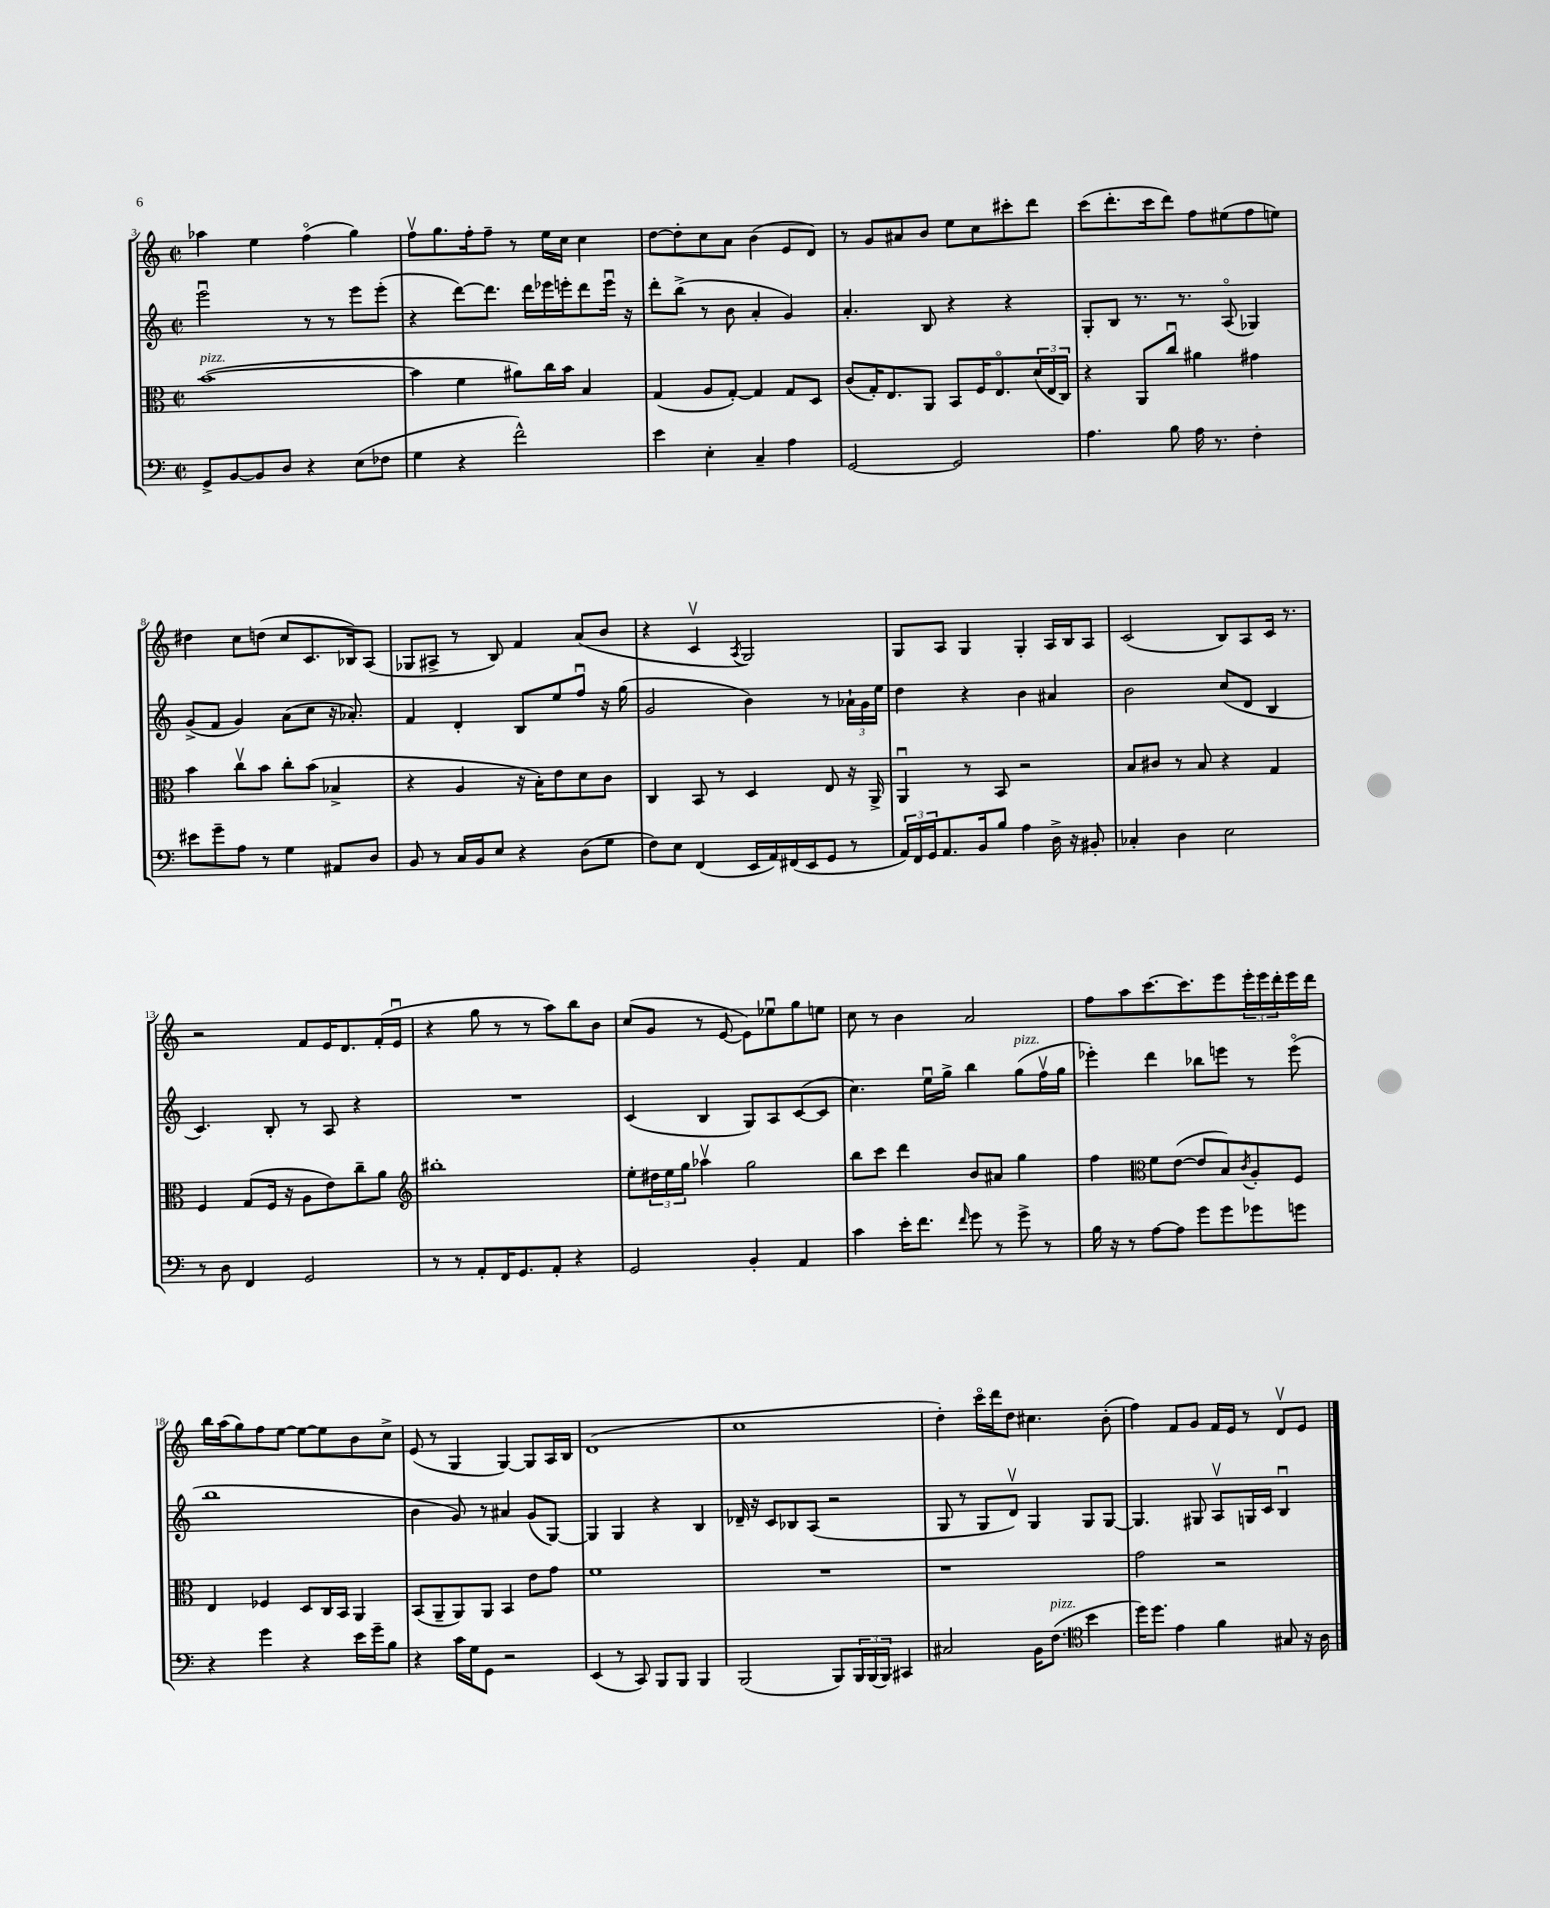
<<
\new StaffGroup <<
\new Staff = "s0" {
    \clef treble \key c \major \defaultTimeSignature \time 2/2
    aes''4 e''4 f''4\flageolet( g''4) |
    f''8\upbow g''8. f''16-. f''8-- r8 e''16 c''16 c''4 |
    d''8~ d''8-. c''8 a'8 b'4( e'8 d'8) |
    r8 g'8 ais'8 b'8 e''8 c''8 cis'''8-. d'''8 |
    c'''8( d'''8.-. c'''16 d'''8) f''8 eis''8( f''8 e''8) |
    dis''4 c''8 d''8( c''8 c'8. bes16) a8( |
    ges8 ais8-> r8 b8) f'4 a'8( b'8 |
    r4 c'4\upbow \acciaccatura { a8 } g2) |
    g8 a8 g4 g4-. a16 b16 a8 |
    c'2( b8) a8 c'16 r8. |
    r2 f'8 e'16 d'8. f'16-.( e'16\downbow |
    r4 g''8 r8 r8 a''8) b''8 b'8 |
    c''8( g'8 r8 e'8~ e'8) ees''8\downbow g''8 e''8 |
    c''8 r8 b'4 a'2 |
    f''8 a''8 c'''8.~ c'''8. e'''8 \tuplet 3/2 { e'''16-. e'''16 d'''16-. } e'''16 d'''16 |
    b''16 a''16( g''8) f''8 e''8~ e''8~ e''8 b'8 c''8-> |
    e'8( r8 g4 g4~) g8 a16 b16 |
    d'1( |
    c''1 |
    d''4-.) c'''16\flageolet d'''16 d''8 cis''4. b'8-.( |
    f''4) f'8 g'8 f'16 e'16 r8 d'8\upbow e'8 \bar "|." |
}
\new Staff = "s1" {
    \clef treble \key c \major \defaultTimeSignature \time 2/2
    e'''2\downbow r8 r8 e'''8 e'''8-.( |
    r4 d'''8~) d'''8. d'''16 ees'''16 e'''16-. d'''8 e'''16\downbow r16 |
    d'''8-. b''8->( r8 b'8 a'4-. g'4) |
    a'4.-. b8 r4 r4 |
    g8-. b8 r8. r8. a8\flageolet( ges4) |
    g'8->( f'8 g'4) a'8( c''8 r16 aes'8.-.) |
    f'4 d'4-. b8 e''8 f''8\downbow r16 g''16( |
    g'2 b'4) r8 \tuplet 3/2 { aes'16-! g'16 e''16 } |
    d''4 r4 b'4 ais'4 |
    b'2 c''8( d'8 b4 |
    c'4.) b8-. r8 a8 r4 |
    R1 |
    c'4( b4 g8) a8 c'8~( c'8 |
    c''4.) e''16\downbow g''16-> b''4 g''8^\markup { \italic "pizz." }( f''16\upbow g''16 |
    ees'''4-.) d'''4 bes''8 e'''8 r8 e'''8\flageolet( |
    b''1 |
    b'4 g'8) r8 ais'4 g'8( g8~) |
    g4 g4 r4 b4 |
    des'16-- r16 c'8 bes8 a8( r2 |
    g8 r8 g8 d'8\upbow) g4 g8 g8~ |
    g4. gis8 a8\upbow g16 c'16 b4\downbow \bar "|." |
}
\new Staff = "s2" {
    \clef alto \key c \major \defaultTimeSignature \time 2/2
    b'1~^\markup { \italic "pizz." }( |
    b'4 f'4 ais'8) c''16 b'16 b4 |
    g4( a8 g8~-.) g4 g8 d8 |
    c'8( g16-.) e8. a,8 b,8 f16 e8.\flageolet \tuplet 3/2 { d'16( e16 c16) } |
    r4 a,8 c''8\downbow ais'4 gis'4 |
    b'4 c''8\upbow b'8 c''8-. b'8( bes4-> |
    r4 a4 r16 b16-.) e'8 d'8 c'8 |
    c4 b,8 r8 d4 e8 r16 a,16-> |
    a,4\downbow r8 b,8 r2 |
    b8 cis'8 r8 b8 r4 g4 |
    f4 g8( f16 r16 a8 e'8) c''8-- a'8 |
    \clef treble bis''1-. |
    e''8-. \tuplet 3/2 { dis''16 e''16 g''16 } aes''4\upbow g''2 |
    b''8 c'''8 d'''4 b'8 ais'8 g''4 |
    f''4 \clef alto f'8 e'8~( e'8 b8) \acciaccatura { c'8 } a8-. f8 |
    e4 fes4 d8 c16 b,16 a,4 |
    b,8( a,8-- a,8) a,8 b,4 e'8 g'8 |
    f'1 |
    R1 |
    r1 |
    g'2 r2 \bar "|." |
}
\new Staff = "s3" {
    \clef bass \key c \major \defaultTimeSignature \time 2/2
    g,8-> b,8~ b,8 d8 r4 e8( fes8 |
    g4 r4 f'2-^) |
    e'4 e4-. c4-- a4 |
    g,2~ g,2 |
    a4. b8 a16 r8. f4-. |
    eis'8 g'8-- a8 r8 g4 ais,8 d8 |
    b,8 r8 c16 b,16 e8 r4 d8( g8 |
    f8) e8 f,4( e,16 a,16) fis,16( e,16 g,8 r8 |
    \tuplet 3/2 { a,16) f,16 g,16 } a,8. b,16 b8 a4 d16-> r16 bis,8-. |
    ces4-. d4 e2 |
    r8 d8 f,4 g,2 |
    r8 r8 a,8-. f,16 g,8. a,8-. r4 |
    g,2 b,4-. a,4 |
    c'4 e'16-. f'8. \grace { f'16 } g'8 r8 g'8-> r8 |
    b16 r16 r8 a8~ a8 g'8 g'8 ges'8 g'8 |
    r4 g'4 r4 e'16 g'16-- b8 |
    r4 c'16 g16 g,8 r2 |
    e,4( r8 c,8) b,,8 b,,8 b,,4 |
    b,,2( b,,8) \tuplet 3/2 { b,,16 b,,16( b,,16) } cis,4 |
    cis2 b,16 f8.^\markup { \italic "pizz." }( \clef tenor b'4 |
    d''16) d''8. e'4 f'4 gis8 r16 a16 \bar "|." |
}
>>
>>
\layout { \context { \Score currentBarNumber = #3 } }
